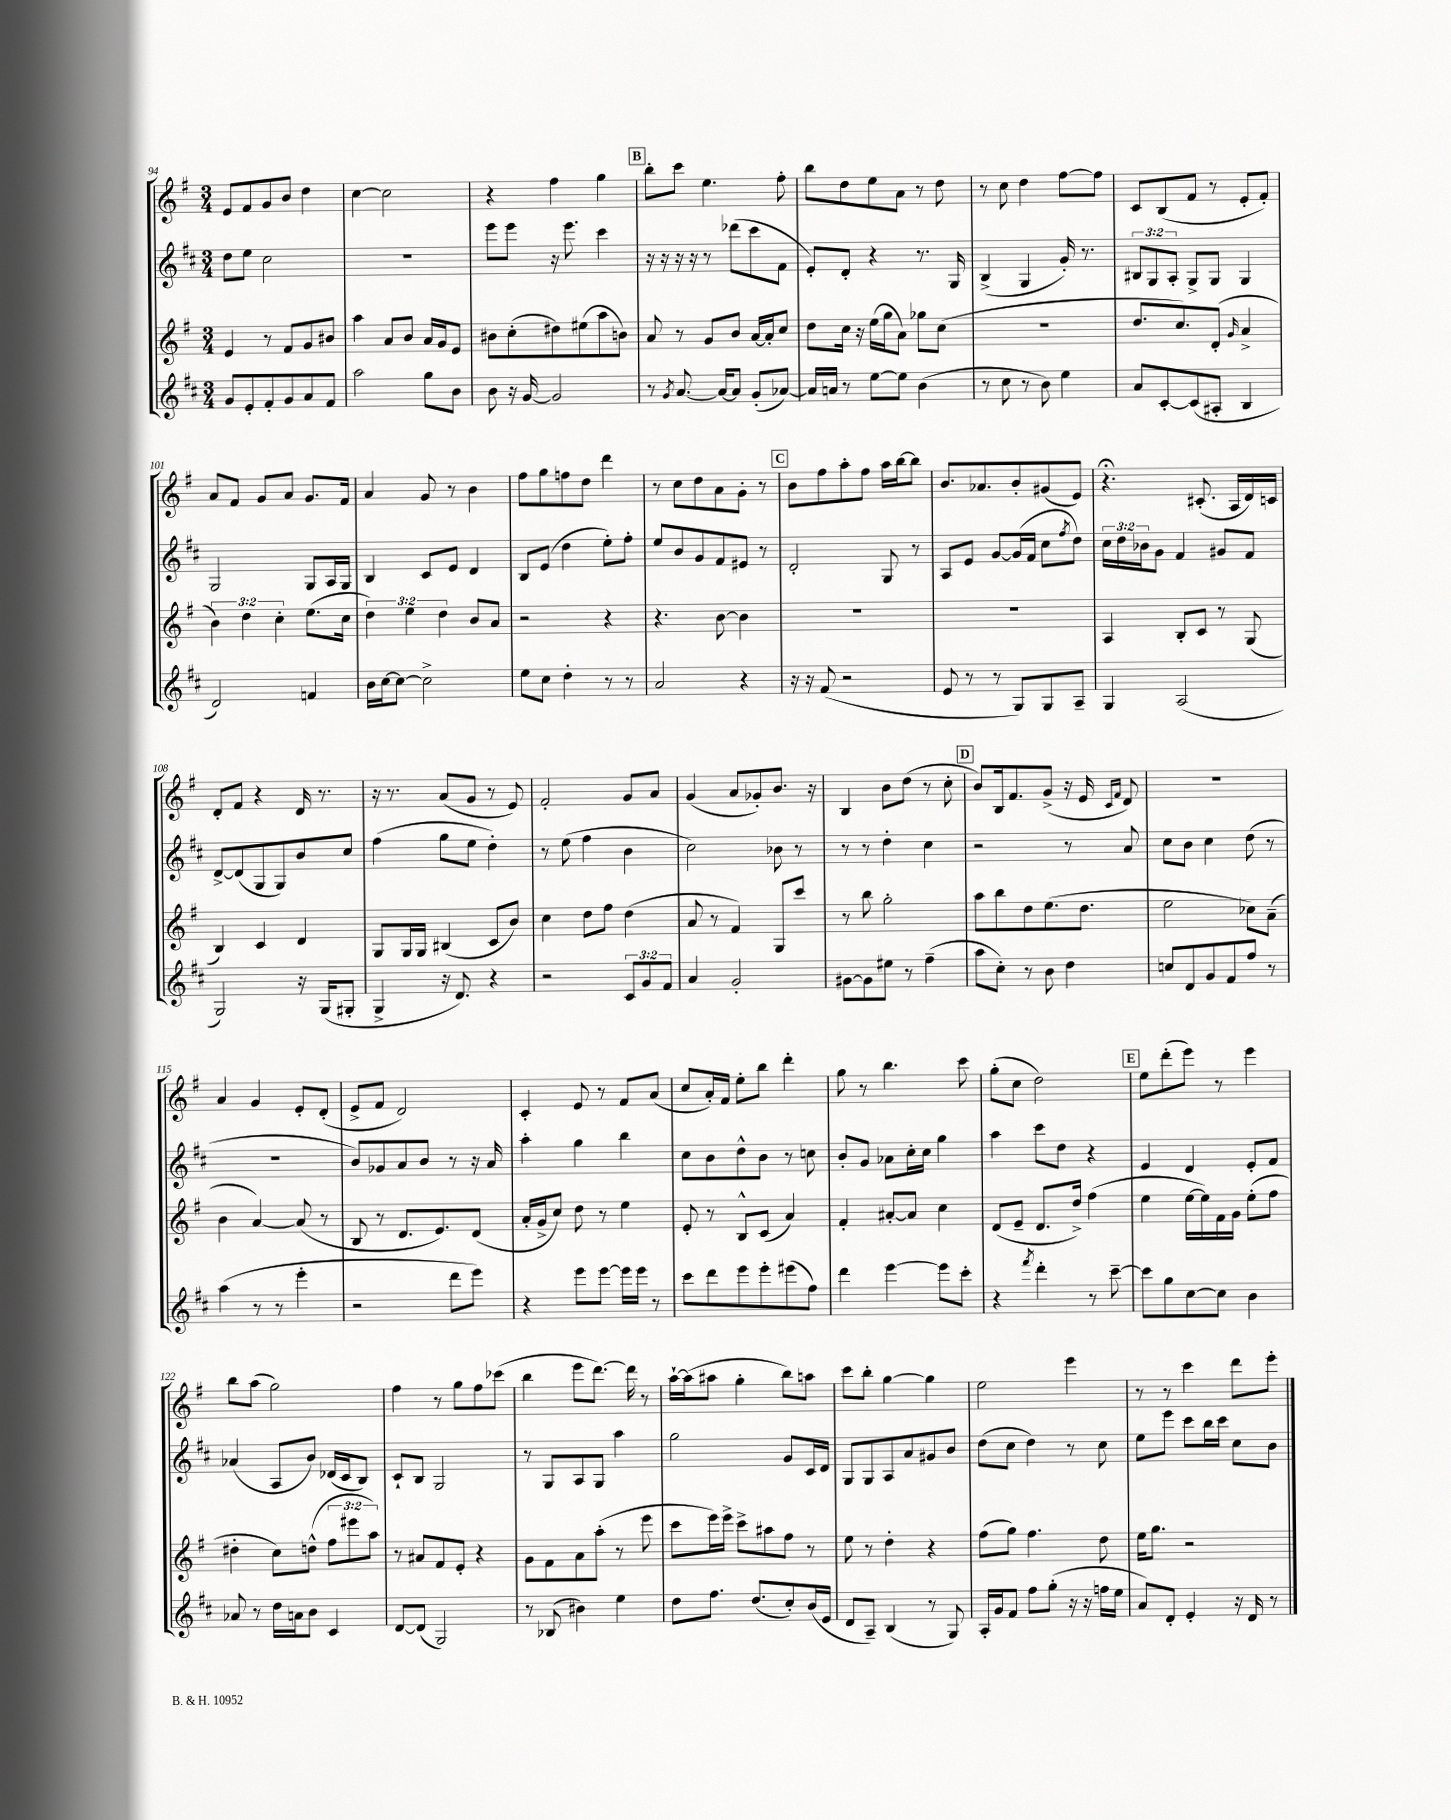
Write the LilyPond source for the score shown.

<<
\new StaffGroup <<
\new Staff = "s0" {
    \clef treble \key g \major \numericTimeSignature \time 3/4
    e'8 fis'8 g'8 b'8 d''4 |
    c''4~ c''2 |
    r4 fis''4 g''4 |
    \mark \markup { \box "B" } b''8-. c'''8 e''4. fis''8-. |
    b''8 d''8 e''8 a'8 r8 d''8 |
    r8 c''8 d''4 fis''8~ fis''8 |
    c'8 b8( fis'8 r8 e'8-. fis'8-.) |
    a'8 fis'8 g'8 a'8 g'8. fis'16 |
    a'4 g'8 r8 b'4 |
    fis''8 g''8 f''8 d''8 d'''4 |
    r8 c''8 d''8 a'8 g'8-. r8 |
    \mark \markup { \box "C" } b'8 fis''8 a''8-. fis''8 a''16 b''16~ b''8 |
    b'8. aes'8. b'8-. gis'8( e'8) |
    r4.\fermata cis'8.-.( a16 d'16) c'16 |
    d'8-. fis'8 r4 d'16 r8. |
    r16 r8. a'8( g'8 r8 e'8) |
    fis'2-. g'8 a'8 |
    g'4( a'8 ges'8-.) b'8. r16 |
    b4 b'8 d''8( r8 c''8-. |
    \mark \markup { \box "D" } b'8) b16 fis'8. g'8->( r16 e'16 \grace { c'16 fis'16 } d'8) |
    R2. |
    a'4 g'4 e'8-. d'8-.( |
    e'8-> fis'8 d'2) |
    c'4-. e'8 r8 fis'8 a'8( |
    c''8 a'16-.) fis'16 e''8-. b''8 d'''4-. |
    g''8 r8 b''4. c'''8 |
    g''8-.( c''8 d''2) |
    \mark \markup { \box "E" } e''8 d'''8-.( e'''8) r8 e'''4 |
    b''8 a''8( g''2) |
    fis''4 r8 g''8 fis''8 ces'''8( |
    b''4 e'''8 d'''8.~) d'''16 r8 |
    a''16~-! a''16( ais''8 g''4-. b''8) a''8 |
    c'''8 b''8-. g''4~ g''4 |
    e''2 e'''4 |
    r8 r8 c'''4 d'''8 e'''8-. \bar "|." |
}
\new Staff = "s1" {
    \clef treble \key d \major \numericTimeSignature \time 3/4 \override Staff.TupletNumber.text = #tuplet-number::calc-fraction-text
    d''8 e''8 cis''2 |
    R2. |
    e'''8 e'''8 r16 e'''8. cis'''4 |
    \mark \markup { \box "B" } r16 r16 r16 r16 r8 des'''8( cis'''8 fis'8 |
    e'8-.) d'8-. r4 r8. g16 |
    b4->( g4 g'16-.) r8. |
    \tuplet 3/2 { bis8 g8 a8-. } g8-> g8 g4 |
    g2 g8 a16 g16 |
    b4 cis'8 e'8 d'4 |
    b8 e'8( d''4 e''8-.) fis''8-. |
    e''8 b'8 g'8 fis'8 eis'8 r8 |
    \mark \markup { \box "C" } d'2-. g8 r8 |
    a8 e'8 g'8~ g'16( fis'16 cis''8 \acciaccatura { fis''8 } d''8) |
    \tuplet 3/2 { cis''16 d''16 bes'16 } g'8 fis'4 gis'8 fis'8 |
    d'8~-> d'8( g8 g8) b'8 cis''8 |
    fis''4( g''8 e''8 d''4-.) |
    r8 e''8( fis''4 b'4 |
    cis''2) bes'8 r8 |
    r8 r8 d''4-. cis''4 |
    \mark \markup { \box "D" } r2 r8 a'8 |
    cis''8 b'8 cis''4 d''8( r8 |
    R2. |
    b'8) ges'8 a'8 b'8 r8 r16 a'16 |
    a''4-. g''4 b''4 |
    cis''8 b'8 d''8-^ b'8 r8 c''8 |
    b'8-. g'8 aes'8 cis''16-. cis''16 g''4 |
    a''4 cis'''8 d''8 r4 |
    \mark \markup { \box "E" } e'4 d'4 e'8-. fis'8 |
    aes'4( a8 b'8) des'16( cis'16 b8) |
    cis'8-! b8 g2 |
    r8 g8 a8 g8 a''4 |
    g''2 g'8 cis'16 d'16 |
    g8 g8 a8 a'8 gis'8 b'8 |
    d''8( cis''8 d''4) r8 cis''8 |
    e''8 e'''8 cis'''8 b''16 cis'''16 cis''8 b'8 \bar "|." |
}
\new Staff = "s2" {
    \clef treble \key g \major \numericTimeSignature \time 3/4 \override Staff.TupletNumber.text = #tuplet-number::calc-fraction-text
    e'4 r8 fis'8 g'8 bis'8 |
    a''4 a'8 b'8 a'16 g'16 e'8 |
    bis'8 c''8-.( dis''8) eis''8( a''8 b'8) |
    \mark \markup { \box "B" } a'8 r8 g'8 b'8 a'16~ a'16-. c''8 |
    d''8 c''16 r16 e''16( g''16 a'8) ges''8 c''8( |
    R2. |
    d''8. c''8.) d'8-.( \grace { g'16 } a'4-> |
    \tuplet 3/2 { b'4) d''4 c''4-. } e''8.( c''16 |
    \tuplet 3/2 { d''4) e''4 d''4 } b'8 a'8 |
    r2 r4 |
    r4. b'8~ b'4 |
    \mark \markup { \box "C" } R2. |
    R2. |
    a4 b8-. c'8 r8 g8( |
    b4) c'4 d'4 |
    g8 g16 g16 bis4( c'8 b'8) |
    c''4 d''8 fis''8 d''4( |
    a'8 r8 fis'4) g8 c'''8 |
    r8 b''8 g''2-. |
    \mark \markup { \box "D" } a''8 b''8 d''8 e''8.( d''8. |
    e''2 ces''8) a'8--( |
    b'4 a'4~) a'8( r8 |
    b8 r8 d'8. e'8.) d'8( |
    a'16-. g'16-> c''8) d''8 r8 e''4 |
    e'8-. r8 b8-^ c'8( a'4) |
    fis'4-. ais'8~-. ais'8 c''4 |
    d'8( e'8-- d'8. d''16->) fis''4( |
    \mark \markup { \box "E" } e''4 e''16~ e''16) fis'16 g'16 e''8-.( fis''8 |
    dis''4-. c''8) d''8-^( \tuplet 3/2 { fis''8 eis'''8 a''8) } |
    r8 ais'8 fis'8 e'8-. r4 |
    g'8 fis'8 a'8 a''8-.( r8 e'''8 |
    c'''8 e'''16) e'''16-> c'''8-> ais''8 fis''8 r8 |
    e''8 r8 d''4-. r4 |
    fis''8( g''8) fis''4. d''8 |
    e''16 g''8. r2 \bar "|." |
}
\new Staff = "s3" {
    \clef treble \key d \major \numericTimeSignature \time 3/4 \override Staff.TupletNumber.text = #tuplet-number::calc-fraction-text
    g'8 e'8-. fis'8-. g'8 a'8 fis'8 |
    a''2 g''8 b'8 |
    b'8 r16 g'16~ g'2 |
    \mark \markup { \box "B" } r8 \acciaccatura { g'8 } a'8.~ a'16~ a'8 g'8-.( aes'8~) |
    aes'16 a'16 r8 e''8~ e''8 b'4( |
    r8 cis''8 r8 b'8) e''4 |
    a'8 cis'8~-. cis'8( ais8-. b4 |
    d'2) f'4 |
    b'16 cis''16~ cis''8~ cis''2-> |
    e''8 cis''8 d''4-. r8 r8 |
    a'2 r4 |
    \mark \markup { \box "C" } r16 r16 fis'8( r2 |
    e'8 r8 r8 g8) g8 a8-- |
    g4 a2( |
    g2) r16 g16( gis8-. |
    g4-> r16 d'8.) r4 |
    r2 \tuplet 3/2 { cis'8 g'8 fis'8 } |
    a'4 g'2-. |
    gis'8~ gis'8 eis''8 r8 fis''4--( |
    \mark \markup { \box "D" } a''8 cis''8-.) r8 b'8 d''4 |
    c''8 d'8 g'8 fis'8 fis''8 r8 |
    a''4( r8 r8 e'''4-. |
    r2 d'''8 e'''8) |
    r4 e'''8 e'''8~ e'''16 e'''16 r8 |
    cis'''8 d'''8 e'''8 e'''8-. eis'''8( fis''8) |
    d'''4 e'''4~ e'''8 cis'''8-. |
    r4 \acciaccatura { fis'''8 } d'''4-. r8 cis'''8~-- |
    \mark \markup { \box "E" } cis'''8 g''8 cis''8~ cis''8 b'4 |
    aes'8 r8 d''16 a'16 b'8 cis'4 |
    d'8~ d'8( g2) |
    r8 bes8( bis'4) e''4 |
    d''8 fis''8. d''8.( cis''8-.) b'16( e'16 |
    d'8 a8--) b4( r8 g8) |
    a16-. g'16 fis'8 fis''8 g''8-.( r16 r16 f''16 e''16 |
    a'8) d'8-. e'4-. r16 d'16 r8 \bar "|." |
}
>>
>>
\layout { \context { \Score currentBarNumber = #94 } }
